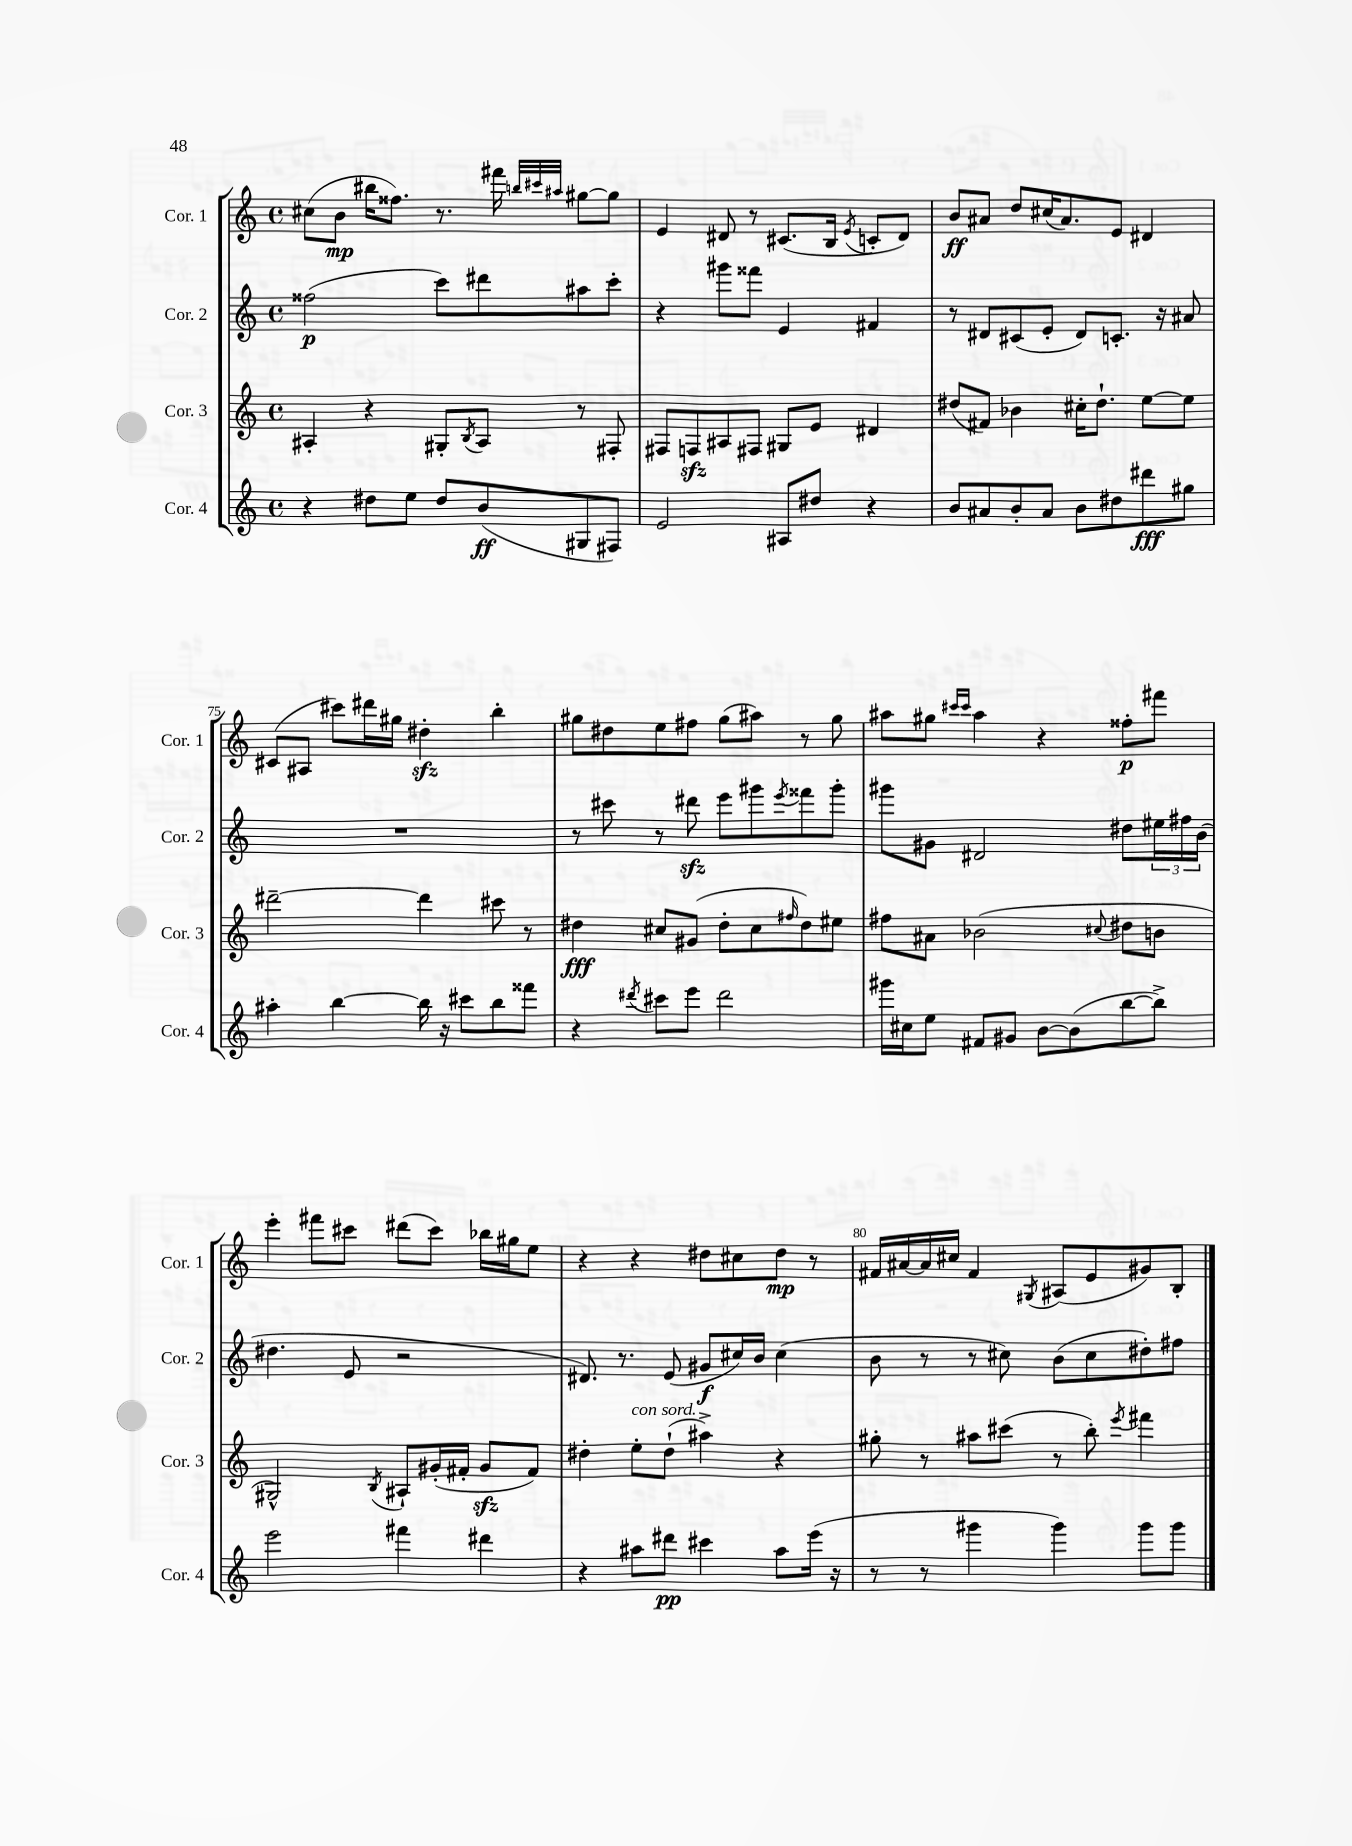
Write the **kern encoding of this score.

**kern	**kern	**kern	**kern
*staff4	*staff3	*staff2	*staff1
*clefG2	*clefG2	*clefG2	*clefG2
*k[]	*k[]	*k[]	*k[]
*M4/4	*M4/4	*M4/4	*M4/4
*met(c)	*met(c)	*met(c)	*met(c)
4r	4A#'	(2ff##	(8cc#
.	.	.	8b
8dd#	4r	.	16bb#
.	.	.	8.ff##)
8ee	.	.	.
8dd#	8G#'	8ccc)	8.r
.	8qB	.	.
(8b	8A#	8ddd#	.
.	.	.	16fff#
.	.	.	32qqbb
.	.	.	32qqccc#
.	.	.	32qqaa#
8G#	8r	8aa#	[8gg#
8F#)	8F#'	8ccc'	8gg#]
=	=	=	=
2e	8F#	4r	4e
.	8F	.	.
.	8A#	8ggg#	8d#
.	8F#	8fff##	8r
8A#	8G#	4e	(8.c#
8dd#	8e	.	.
.	.	.	16B
.	.	.	8qe
4r	4d#	4f#	8c'
.	.	.	8d#)
=	=	=	=
8b	(8dd#	8r	8b
8a#	8f#)	8d#	8a#
8b'	4b-	(8c#	8dd
8a#	.	8e'	(16cc#
.	.	.	8.a#)
8b	16cc#'	8d#)	.
.	8.dd#`	.	.
8dd#	.	8.c'	8e
8ddd#	[8ee	.	4d#
.	.	16r	.
8gg#	8ee]	8a#	.
=	=	=	=
4aa#'	[2ddd#~	1r	(8c#
.	.	.	8A#
[4bb	.	.	8ccc#)
.	.	.	16ddd#
.	.	.	16gg#
16bb]	4ddd#]	.	4dd#'
16r	.	.	.
8ccc#	.	.	.
8bb	8ccc#	.	4bb'
8fff##	8r	.	.
=	=	=	=
4r	4dd#	8r	8gg#
.	.	8ccc#	8dd#
8qddd#	.	.	.
8ccc#	8cc#	8r	8ee
8eee	(8g#	8ddd#	8ff#
2ddd#	8dd#'	8eee	(8gg#
.	8cc#	8ggg#	8aa#)
.	16qqff#	8qeee	.
.	8dd#)	8fff##	8r
.	8ee#	8ggg#'	8gg#
=	=	=	=
16ggg#	8ff#	8ggg#	8aa#
16cc#	.	.	.
8ee	8a#	8g#	8gg#
.	.	.	16qqccc#
.	.	.	16qqccc#
8f#	(2b-	2d#	4aa#
8g#	.	.	.
[8b	.	.	4r
(8b]	.	.	.
.	8qqcc#	.	.
[8bb	8dd#	8dd#	8ff##'
8bb^])	8b	24ee#	8fff#
.	.	24ff#	.
.	.	(24b	.
=	=	=	=
2eee	2G#^^)	4.dd#	4eee'
.	.	.	8fff#
.	.	8e	8ccc#
.	8qB	.	.
4fff#	8A#`	2r	(8ddd#
.	(16g#'	.	8ccc#)
.	16f#'	.	.
4ddd#	8g#	.	16bb-
.	.	.	16gg#
.	8f#)	.	8ee
=	=	=	=
4r	4dd#'	8.d#)	4r
.	.	8.r	.
8aa#	8ee'	.	4r
8ddd#	(8dd#`	(8e	.
4ccc#	4aa#^)	8g#	8dd#
.	.	16cc#)	8cc#
.	.	16b	.
8aa#	4r	(4cc#	8dd#
(16eee	.	.	8r
16r	.	.	.
=	=	=	=
8r	8gg#'	8b	16f#
.	.	.	[16a#
8r	8r	8r	16a#]
.	.	.	16cc#
4ggg#	8aa#	8r	4f#
.	(8ccc#	8cc#)	.
.	.	.	8qG#
4ggg#)	8r	(8b	(8A#
.	8bb')	8cc#	8e
.	8qeee	.	.
8ggg#	4fff#	8dd#')	8g#)
8ggg#	.	8ff#	8B'
==	==	==	==
*-	*-	*-	*-
